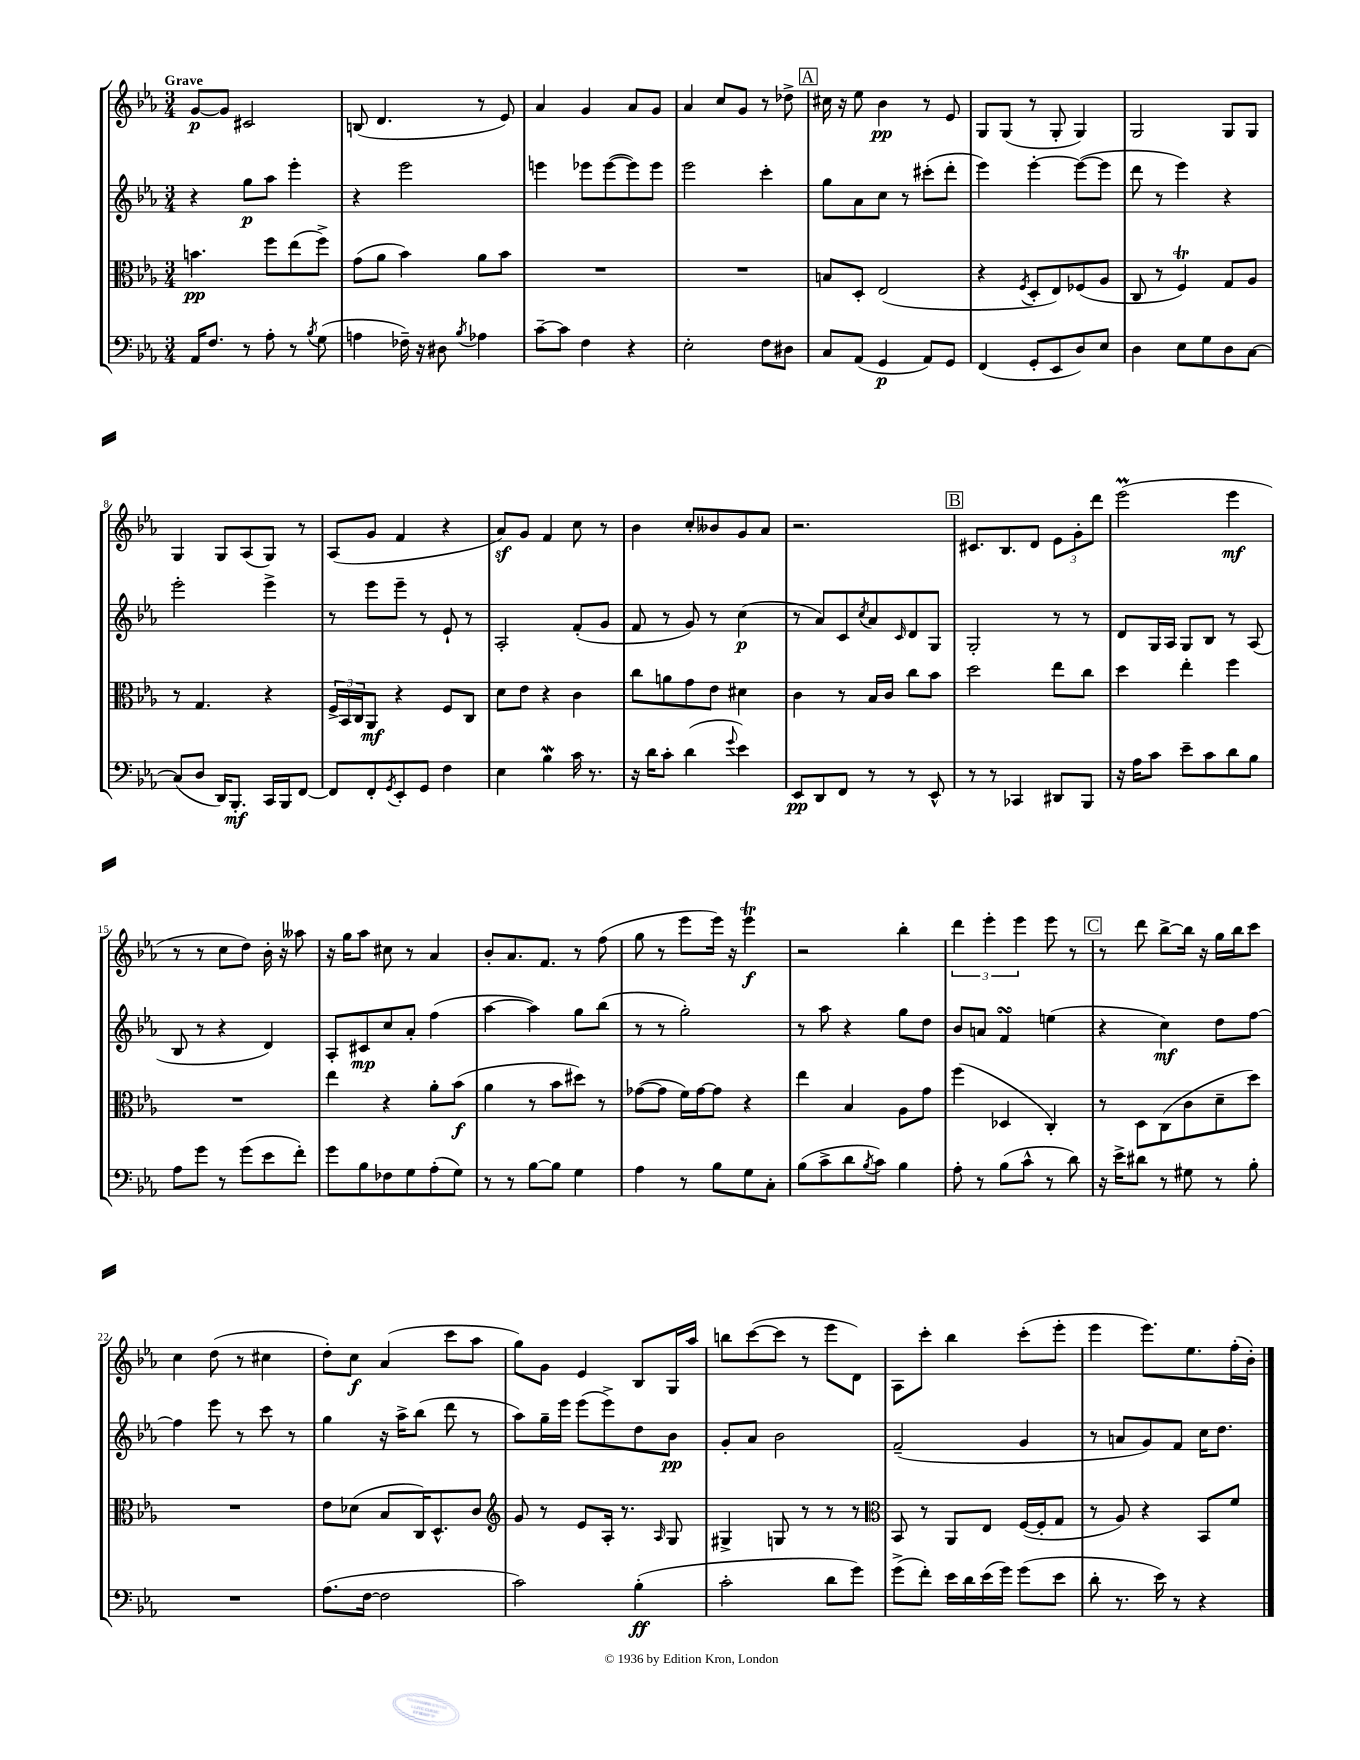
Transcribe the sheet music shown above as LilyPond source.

<<
\new StaffGroup <<
\new Staff = "s0" {
    \clef treble \key ees \major \numericTimeSignature \time 3/4 \tempo "Grave"
    g'8~\p g'8 cis'2 |
    b8( d'4. r8 ees'8) |
    aes'4 g'4 aes'8 g'8 |
    aes'4 c''8 g'8 r8 des''8-> |
    \mark \markup { \box "A" } cis''16 r16 ees''8 bes'4\pp r8 ees'8 |
    g8 g8( r8 g8-. g4) |
    g2 g8 g8 |
    g4 g8 aes8( g8) r8 |
    aes8( g'8 f'4 r4 |
    aes'8\sf) g'8 f'4 c''8 r8 |
    bes'4 c''8-. beses'8 g'8 aes'8 |
    r2. |
    \mark \markup { \box "B" } cis'8. bes8. d'8 \tuplet 3/2 { ees'8 g'8-. d'''8 } |
    ees'''2\prall( ees'''4\mf |
    r8 r8 c''8 d''8) bes'16-. r16 aeses''8 |
    r16 g''16 aes''8 cis''8 r8 aes'4 |
    bes'8-. aes'8. f'8. r8 f''8( |
    g''8 r8 ees'''8 ees'''16) r16 ees'''4\trill\f |
    r2 bes''4-. |
    \tuplet 3/2 { d'''4 ees'''4-. ees'''4 } ees'''8 r8 |
    \mark \markup { \box "C" } r8 d'''8 bes''8~-> bes''16 r16 g''16 bes''16 c'''8 |
    c''4 d''8( r8 cis''4 |
    d''8-.) c''8\f aes'4( c'''8 aes''8 |
    g''8) g'8 ees'4 bes8 g16 aes''16 |
    b''8 c'''8~( c'''8 r8 ees'''8 d'8) |
    aes8 c'''8-. bes''4 c'''8-.( ees'''8-. |
    ees'''4 ees'''8.) ees''8. f''16-.( bes'16-.) \bar "|." |
}
\new Staff = "s1" {
    \clef treble \key ees \major \numericTimeSignature \time 3/4
    r4 g''8\p aes''8 ees'''4-. |
    r4 ees'''2 |
    e'''4 ees'''8 ees'''8~( ees'''8) ees'''8 |
    ees'''2 c'''4-. |
    \mark \markup { \box "A" } g''8 aes'8 c''8 r8 cis'''8-.( d'''8-. |
    ees'''4) ees'''4~-. ees'''8~( ees'''8 |
    d'''8 r8 ees'''4) r4 |
    ees'''2-. ees'''4-> |
    r8 ees'''8 ees'''8-- r8 ees'8-! r8 |
    aes2-. f'8-.( g'8 |
    f'8 r8 g'8) r8 c''4\p( |
    r8 aes'8) c'8 \acciaccatura { c''8 } aes'8 \grace { c'16 } d'8 g8 |
    \mark \markup { \box "B" } g2-. r8 r8 |
    d'8 g16 aes16 g8 bes8 r8 aes8( |
    bes8 r8 r4 d'4) |
    aes8-. cis'8\mp c''8 aes'8-. f''4( |
    aes''4~ aes''4) g''8 bes''8( |
    r8 r8 g''2-.) |
    r8 aes''8 r4 g''8 d''8 |
    bes'8 a'8 f'4\turn e''4( |
    \mark \markup { \box "C" } r4 c''4\mf) d''8 f''8~ |
    f''4 ees'''8 r8 c'''8 r8 |
    g''4 r16 aes''16-> bes''8( d'''8 r8 |
    aes''8) g''16-- ees'''16 ees'''8( ees'''8->) d''8 bes'8\pp |
    g'8-. aes'8 bes'2 |
    f'2--( g'4 |
    r8 a'8 g'8) f'8 c''16 d''8. \bar "|." |
}
\new Staff = "s2" {
    \clef alto \key ees \major \numericTimeSignature \time 3/4
    b'4.\pp f''8 ees''8( f''8->) |
    g'8( aes'8 bes'4) aes'8 bes'8 |
    R2. |
    R2. |
    \mark \markup { \box "A" } b8 d8-. ees2( |
    r4 \acciaccatura { f8 } d8-. ees8) fes8( aes8 |
    c8 r8 f4\trill) g8 aes8 |
    r8 g4. r4 |
    \tuplet 3/2 { f16-> bes,16 c16 } aes,8\mf r4 f8 c8 |
    d'8 ees'8 r4 c'4 |
    c''8 a'8 g'8 ees'8 dis'4 |
    c'4 r8 bes16 c'16 c''8 bes'8 |
    \mark \markup { \box "B" } d''2 ees''8 c''8 |
    d''4 ees''4-. f''4 |
    R2. |
    ees''4 r4 aes'8-. bes'8\f( |
    aes'4 r8 bes'8 dis''8) r8 |
    ges'8~( ges'8 f'16) ges'16~ ges'8 r4 |
    ees''4 bes4 aes8 g'8 |
    f''4( des4 c4-.) |
    \mark \markup { \box "C" } r8 d8 c8( c'8 d'8-- d''8) |
    R2. |
    ees'8 des'8( bes8 c16) d8.-^ c'8 |
    \clef treble g'8 r8 ees'8 aes16-. r8. \grace { aes16 } g8 |
    gis4-> g8 r8 r8 r8 |
    \clef alto bes,8 r8 aes,8 ees8 f16~( f16-. g8 |
    r8 aes8) r4 bes,8 f'8 \bar "|." |
}
\new Staff = "s3" {
    \clef bass \key ees \major \numericTimeSignature \time 3/4
    aes,16 f8. r8 aes8-. r8 \acciaccatura { bes8 } g8( |
    a4 fes16--) r16 dis8 \acciaccatura { bes8 } aes4 |
    c'8~-- c'8 f4 r4 |
    ees2-. f8 dis8 |
    \mark \markup { \box "A" } c8 aes,8( g,4\p aes,8) g,8 |
    f,4( g,8-. ees,8 d8) ees8 |
    d4 ees8 g8 d8 c8~ |
    c8( d8 d,16) bes,,8.-.\mf c,16 bes,,16 f,8~ |
    f,8 f,8-. \acciaccatura { g,8 } ees,8-. g,8 f4 |
    ees4 bes4\mordent c'16 r8. |
    r16 d'16 c'8-. d'4( \appoggiatura { g'8 } ees'4) |
    ees,8\pp d,8 f,8 r8 r8 ees,8-^ |
    \mark \markup { \box "B" } r8 r8 ces,4 dis,8 bes,,8 |
    r16 aes16 c'8 ees'8-- c'8 d'8 bes8 |
    aes8 g'8 r8 g'8( ees'8 f'8-.) |
    g'8 bes8 fes8 g8 aes8-.( g8) |
    r8 r8 bes8~ bes8 g4 |
    aes4 r8 bes8 g8 c8-. |
    bes8( c'8-> d'8 \acciaccatura { bes8 } c'8) bes4 |
    aes8-. r8 bes8( c'8-^ r8 d'8) |
    \mark \markup { \box "C" } r16 ees'16-> dis'8 r8 gis8 r8 bes8-. |
    R2. |
    aes8.( f16~ f2 |
    c'2) bes4-.\ff( |
    c'2-. d'8 g'8) |
    g'8->( f'8-.) ees'16 d'16 ees'16( g'16) g'8( ees'8 |
    d'8-. r8. ees'16) r8 r4 \bar "|." |
}
>>
>>
